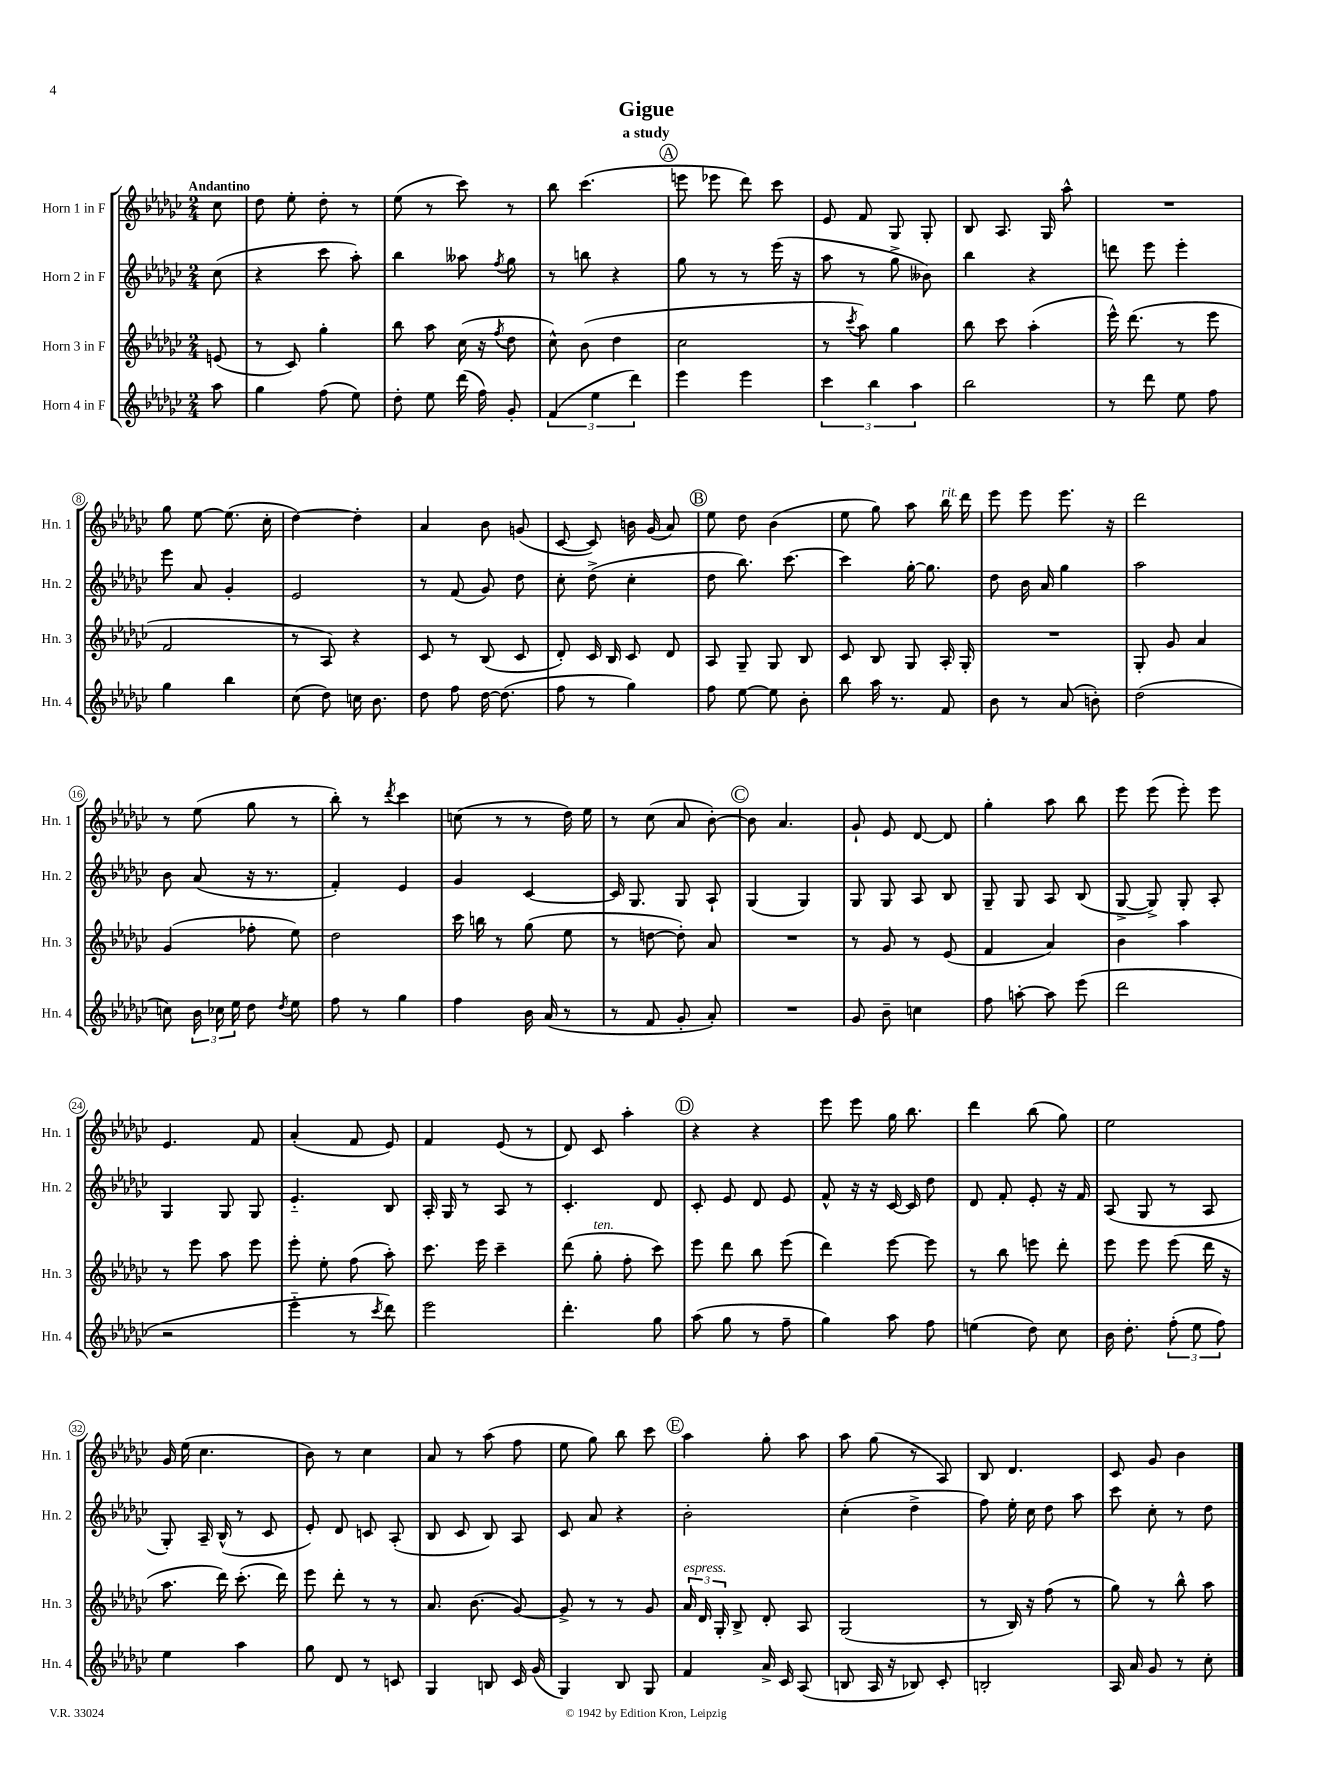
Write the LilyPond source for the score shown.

\header { title = "Gigue" subtitle = "a study" }
<<
\new StaffGroup <<
\new Staff = "s0" \with { instrumentName = "Horn 1 in F" shortInstrumentName = "Hn. 1" } {
    \clef treble \key ges \major \numericTimeSignature \time 2/4 \partial 8 \tempo "Andantino"
    \autoBeamOff ces''8 |
    des''8 ees''8-. des''8-. r8 |
    ees''8( r8 ces'''8) r8 |
    bes''8 ces'''4.( |
    \mark \markup { \circle "A" } e'''8 ees'''8 des'''8) ces'''8 |
    ees'8 f'8 ges8 ges8-. |
    bes8 aes8. ges16 aes''8-^ |
    R2 |
    ges''8 ees''8~ ees''8.( ces''16-. |
    des''4~) des''4-. |
    aes'4 bes'8 g'8( |
    ces'8~ ces'8) b'16 ges'16( aes'8) |
    \mark \markup { \circle "B" } ees''8 des''8 bes'4( |
    ees''8 ges''8) aes''8 bes''16^\markup { \italic "rit." } des'''16 |
    ees'''8 ees'''8 ees'''8. r16 |
    des'''2 |
    r8 ees''8( ges''8 r8 |
    bes''8-.) r8 \acciaccatura { des'''8 } ces'''4 |
    c''8( r8 r8 des''16) ees''16 |
    r8 ces''8( aes'8 bes'8~-.) |
    \mark \markup { \circle "C" } bes'8 aes'4. |
    ges'8-! ees'8 des'8~ des'8 |
    ges''4-. aes''8 bes''8 |
    ees'''8 ees'''8( ees'''8-.) ees'''8 |
    ees'4. f'8 |
    aes'4-.( f'8 ees'8) |
    f'4 ees'8( r8 |
    des'8) ces'8 aes''4-. |
    \mark \markup { \circle "D" } r4 r4 |
    ees'''8 ees'''8 ges''16 bes''8. |
    des'''4 bes''8( ges''8) |
    ees''2 |
    ges'16 ees''16( ces''4. |
    bes'8) r8 ces''4 |
    aes'8 r8 aes''8( f''8 |
    ees''8 ges''8) bes''8 ces'''8 |
    \mark \markup { \circle "E" } aes''4 ges''8-. aes''8 |
    aes''8 ges''8( r8 aes8) |
    bes8 des'4. |
    ces'8 ges'8 bes'4 \bar "|." |
}
\new Staff = "s1" \with { instrumentName = "Horn 2 in F" shortInstrumentName = "Hn. 2" } {
    \clef treble \key ges \major \numericTimeSignature \time 2/4 \partial 8
    \autoBeamOff ces''8( |
    r4 ces'''8 aes''8-.) |
    bes''4 aeses''8 \acciaccatura { f''8 } ges''8 |
    r8 b''8 r4 |
    \mark \markup { \circle "A" } ges''8 r8 r8 ees'''16( r16 |
    aes''8 r8 ges''8-> beses'8) |
    bes''4 r4 |
    d'''8 ees'''8 ees'''4-. |
    ees'''8 aes'8 ges'4-. |
    ees'2 |
    r8 f'8( ges'8) des''8 |
    ces''8-. des''8->( ces''4-. |
    \mark \markup { \circle "B" } des''8 bes''8.) ces'''8.~ |
    ces'''4 ges''16~-. ges''8. |
    des''8 bes'16 aes'16 ges''4 |
    aes''2 |
    bes'8 aes'8( r16 r8. |
    f'4-.) ees'4 |
    ges'4 ces'4~ |
    ces'16 ges8. ges8 aes8-! |
    \mark \markup { \circle "C" } ges4( ges4) |
    ges8 ges8 aes8 bes8 |
    ges8-- ges8 aes8 bes8( |
    ges8~-> ges8->) ges8-. aes8-. |
    ges4 ges8 ges8 |
    ees'4.-_ bes8 |
    aes16-. ges16 r8 aes8 r8 |
    ces'4.-. des'8 |
    \mark \markup { \circle "D" } ces'8-. ees'8 des'8 ees'8 |
    f'8-^ r16 r16 ces'16~ ces'16 des''8 |
    des'8 f'8-. ees'8-. r16 f'16 |
    aes8( ges8 r8 aes8 |
    ges8-.) aes16-- bes16-^( r8 ces'8 |
    ees'8-.) des'8 c'8 aes8-.( |
    bes8 ces'8 bes8) aes8 |
    ces'8 aes'8 r4 |
    \mark \markup { \circle "E" } bes'2-. |
    ces''4-.( des''4-> |
    f''8) ees''16-. ces''16 des''8 aes''8 |
    ces'''8 ces''8-. r8 des''8 \bar "|." |
}
\new Staff = "s2" \with { instrumentName = "Horn 3 in F" shortInstrumentName = "Hn. 3" } {
    \clef treble \key ges \major \numericTimeSignature \time 2/4 \partial 8
    \autoBeamOff e'8( |
    r8 ces'8) ges''4-. |
    bes''8 aes''8 ces''16( r16 \acciaccatura { f''8 } des''8 |
    ces''8-^) bes'8( des''4 |
    \mark \markup { \circle "A" } ces''2 |
    r8 \acciaccatura { ces'''8 } aes''8) ges''4 |
    bes''8 ces'''8 aes''4-.( |
    ees'''16-^) des'''8.( r8 ees'''8 |
    f'2 |
    r8 aes8) r4 |
    ces'8 r8 bes8( ces'8 |
    des'8-.) ces'16 bes16 ces'8 des'8 |
    \mark \markup { \circle "B" } aes8 ges8-- ges8 bes8 |
    ces'8 bes8 ges8 aes16-. ges16-. |
    R2 |
    ges8-. ges'8 aes'4 |
    ges'4( fes''8-. ees''8) |
    des''2 |
    ces'''16 b''16 r8 ges''8( ees''8 |
    r8 d''8~ d''8-.) aes'8 |
    \mark \markup { \circle "C" } R2 |
    r8 ges'8 r8 ees'8( |
    f'4 aes'4) |
    bes'4 aes''4 |
    r8 ees'''8 aes''8 ees'''8 |
    ees'''8-. ees''8-. f''8( aes''8-.) |
    ces'''8. ees'''16 ces'''4-- |
    des'''8( ges''8-.^\markup { \italic "ten." } f''8-. ces'''8) |
    \mark \markup { \circle "D" } ees'''8 des'''8 bes''8 ees'''8( |
    des'''4) ees'''8~ ees'''8 |
    r8 bes''8 e'''8 des'''8-. |
    ees'''8 ees'''8 ees'''8( des'''16 r16 |
    aes''8. des'''16) ces'''8.-.( des'''16) |
    ees'''8 des'''8-. r8 r8 |
    aes'8. bes'8.( ges'8~) |
    ges'8-> r8 r8 ges'8 |
    \mark \markup { \circle "E" } \tuplet 3/2 { aes'16^\markup { \italic "espress." } des'16 ges16-. } bes8-> des'8-. aes8 |
    ges2( |
    r8 bes16) r16 f''8( r8 |
    ges''8) r8 bes''8-^ aes''8 \bar "|." |
}
\new Staff = "s3" \with { instrumentName = "Horn 4 in F" shortInstrumentName = "Hn. 4" } {
    \clef treble \key ges \major \numericTimeSignature \time 2/4 \partial 8
    \autoBeamOff aes''8 |
    ges''4 f''8( ees''8) |
    des''8-. ees''8 des'''16( f''16) ges'8-. |
    \tuplet 3/2 { f'4( ees''4 des'''4) } |
    \mark \markup { \circle "A" } ees'''4 ees'''4 |
    \tuplet 3/2 { ces'''4 bes''4 aes''4 } |
    bes''2 |
    r8 des'''8 ees''8 f''8 |
    ges''4 bes''4 |
    ces''8( des''8) c''16 bes'8. |
    des''8 f''8 des''16~ des''8.( |
    f''8 r8 ges''4) |
    \mark \markup { \circle "B" } f''8 ees''8~ ees''8 bes'8-. |
    bes''8 aes''16 r8. f'8 |
    bes'8 r8 aes'8( b'8-.) |
    des''2( |
    c''8) \tuplet 3/2 { bes'16 ces''16 ees''16 } des''8 \acciaccatura { des''8 } ees''8 |
    f''8 r8 ges''4 |
    f''4 bes'16 aes'16( r8 |
    r8 f'8 ges'8-. aes'8-.) |
    \mark \markup { \circle "C" } R2 |
    ges'8 bes'8-- c''4 |
    f''8 a''8~-. a''8 ees'''8( |
    des'''2 |
    r2 |
    ees'''4-_ r8 \acciaccatura { ces'''8 } des'''8) |
    ees'''2 |
    des'''4.-. ges''8 |
    \mark \markup { \circle "D" } aes''8( ges''8 r8 f''8-- |
    ges''4) aes''8 f''8 |
    e''4( des''8) ces''8 |
    bes'16 des''8.-. \tuplet 3/2 { f''8-.( ees''8 f''8) } |
    ees''4 aes''4 |
    ges''8 des'8 r8 c'8 |
    ges4 b8 ces'16 ges'16( |
    ges4) bes8 ges8 |
    \mark \markup { \circle "E" } f'4 aes'16-> ces'16 aes8( |
    b8 aes16 r16 bes8) ces'8-. |
    b2-. |
    aes16 aes'16 ges'8 r8 ces''8-. \bar "|." |
}
>>
>>
\layout { \context { \Score \override BarNumber.stencil = #(make-stencil-circler 0.1 0.3 ly:text-interface::print) } }
